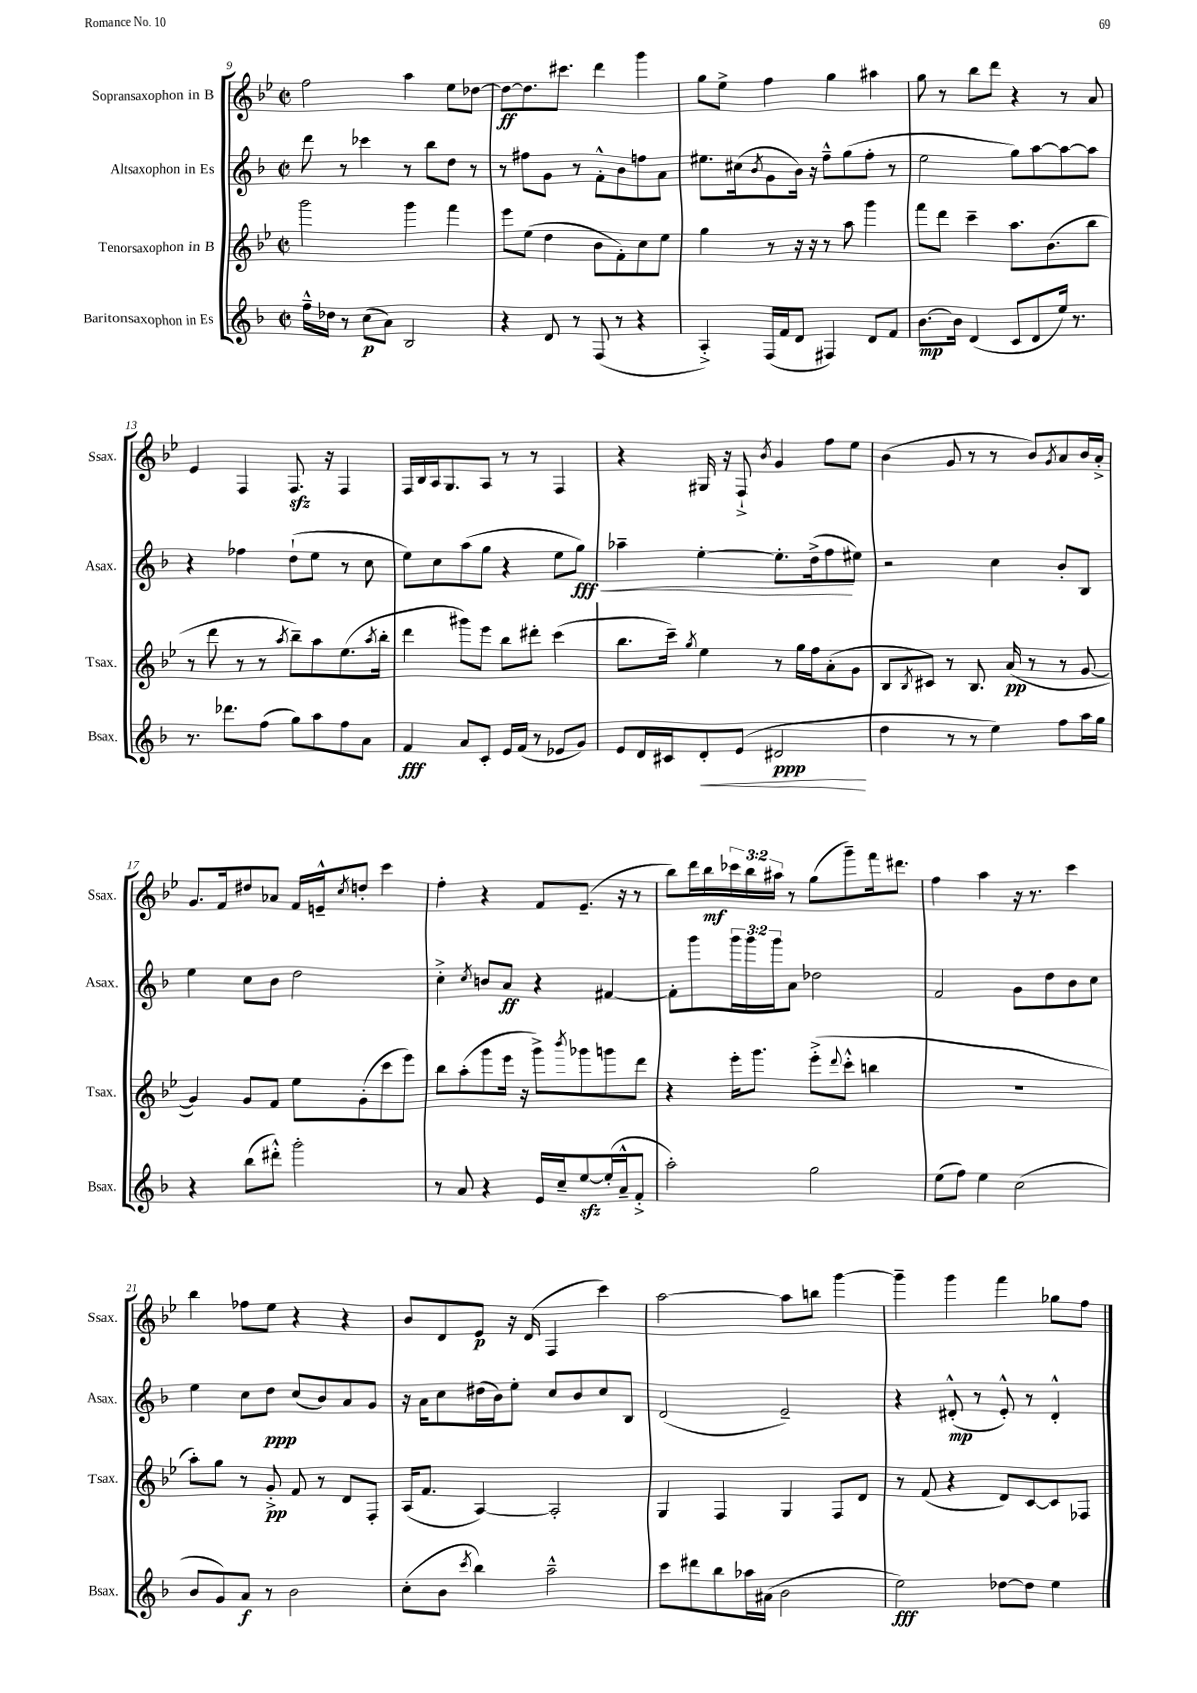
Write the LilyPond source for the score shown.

<<
\new StaffGroup <<
\new Staff = "s0" \with { instrumentName = "Sopransaxophon in B" shortInstrumentName = "Ssax." } {
    \clef treble \key bes \major \defaultTimeSignature \time 2/2 \override Staff.TupletNumber.text = #tuplet-number::calc-fraction-text
    f''2 a''4 ees''8 des''8~ |
    des''8~\ff des''8. cis'''8. d'''4 g'''4 |
    g''8 ees''8-> f''4 g''4 ais''4 |
    g''8 r8 bes''8 d'''8 r4 r8 a'8 |
    ees'4 f4 f8.\sfz r16 f4 |
    f16 bes16 a16 g8. a8 r8 r8 f4 |
    r4 gis16 r16 f8-!-> \acciaccatura { bes'8 } g'4 f''8 ees''8 |
    bes'4( g'8 r8 r8 bes'8) \acciaccatura { g'8 } a'8 bes'16 a'16-.-> |
    g'8. f'16 dis''8 aes'8 f'16 e'16---^ \acciaccatura { c''8 } d''8-. c'''4 |
    f''4-. r4 f'8 ees'8.--( r16 r8 |
    bes''8) d'''16 bes''16\mf \tuplet 3/2 { ces'''16 bes''16 ais''16 } r8 g''8( g'''8--) f'''16 dis'''8. |
    f''4 a''4 r16 r8. c'''4 |
    bes''4 fes''8 ees''8 r4 r4 |
    bes'8 d'8 ees'8\p r16 d'16( f4 c'''4) |
    a''2~ a''8 b''8 g'''4~ |
    g'''4-- g'''4 f'''4 ges''8 f''8 \bar "|." |
}
\new Staff = "s1" \with { instrumentName = "Altsaxophon in Es" shortInstrumentName = "Asax." } {
    \clef treble \key f \major \defaultTimeSignature \time 2/2 \override Staff.TupletNumber.text = #tuplet-number::calc-fraction-text
    d'''8 r8 ces'''4 r8 bes''8 d''8 r8 |
    r8 fis''8 g'8 r8 f'8-.-^ bes'8 f''8 a'8 |
    eis''8. cis''16( \acciaccatura { bes'8 } g'8 bes'16) r16 f''8---^ g''8( f''8-. r8 |
    e''2 g''8) a''8~ a''8~ a''8 |
    r4 fes''4 d''8-!( e''8 r8 c''8 |
    e''8) c''8 a''8( g''8 r4 e''8 g''8\fff\<) |
    aes''4-- e''4~-. e''8.-. d''16->( f''8\! eis''8) |
    r2 c''4 bes'8-. bes8 |
    e''4 c''8 bes'8 d''2 |
    c''4-.-> \acciaccatura { c''8 } b'8 a'8\ff r4 fis'4~ |
    fis'8-. g'''8 \tuplet 3/2 { g'''16 g'''16 g'''16 } a'8 des''2 |
    f'2 g'8 d''8 bes'8 c''8 |
    e''4 c''8 d''8\ppp c''8( bes'8) a'8 g'8 |
    r16 a'16 c''8 dis''16( bes'16) e''8-. c''8 bes'8 c''8 bes8 |
    d'2( e'2--) |
    r4 dis'8-.-^\mp( r8 e'8-.-^) r8 dis'4-.-^ \bar "|." |
}
\new Staff = "s2" \with { instrumentName = "Tenorsaxophon in B" shortInstrumentName = "Tsax." } {
    \clef treble \key bes \major \defaultTimeSignature \time 2/2
    g'''2 g'''4 f'''4 |
    ees'''8 ees''8( d''4 bes'8 f'8-.) c''8 ees''8 |
    g''4 r8 r16 r16 r8 a''8 g'''4 |
    f'''8 d'''8 c'''4-- a''8. bes'8.( bes''8 |
    r8 d'''8 r8 r8 \acciaccatura { a''8 } bes''8--) a''8 ees''8.( \acciaccatura { a''8 } bes''16-. |
    d'''4 gis'''8) ees'''8 bes''8 dis'''8-. c'''4( |
    bes''8. c'''16--) \acciaccatura { g''8 } ees''4 r8 g''16 f''16 a'8-.( g'8 |
    bes8 \acciaccatura { bes8 } cis'8) r8 bes8. a'16\pp( r8 r8 g'8~ |
    g'4) g'8 f'8 ees''8 g'8-.( c'''8 ees'''8) |
    bes''8 a''8-.( g'''8 ees'''16 r16 g'''8->) \acciaccatura { bes'''8 } ges'''8 g'''8 d'''8 |
    r4 ees'''16-. g'''8. ees'''8-.->( \appoggiatura { d'''8 } c'''8-.-^ b''4 |
    R1 |
    a''8-.) g''8 r8 g'8-.->\pp f'8 r8 d'8 f8-. |
    a16( f'8. a4~) a2-. |
    g4 f4 g4 f8 d'8 |
    r8 f'8( r4 d'8) c'8~ c'8 fes8 \bar "|." |
}
\new Staff = "s3" \with { instrumentName = "Baritonsaxophon in Es" shortInstrumentName = "Bsax." } {
    \clef treble \key f \major \defaultTimeSignature \time 2/2
    f''16---^ des''16 r8 c''8\p( a'8) bes2 |
    r4 d'8 r8 f8( r8 r4 |
    a4-.->) f16( f'16 d'8 fis4) d'8 f'8 |
    bes'8.~\mp bes'16 d'4( c'8 d'8 e''16) r8. |
    r8. des'''8. f''8( g''8) a''8 f''8 a'8 |
    f'4\fff a'8 c'8-. e'16 f'16( r8 ees'8 g'8) |
    e'8 d'16 cis'16 d'8-.\< e'8( dis'2\ppp\! |
    d''4 r8 r8 e''4) f''8 a''16 g''16 |
    r4 bes''8( dis'''8-.-^) g'''2-. |
    r8 a'8 r4 e'16 c''16-- e''8~\sfz e''16-.( a'16---^ f'8-.-> |
    a''2-.) g''2 |
    e''8( f''8) e''4 c''2( |
    bes'8 g'8) a'8\f r8 bes'2 |
    c''8-.( bes'8 \acciaccatura { c'''8 } bes''4) a''2---^ |
    c'''8 dis'''8 bes''8 aes''16 ais'16( bes'2 |
    e''2\fff) des''8~ des''8 e''4 \bar "|." |
}
>>
>>
\layout { \context { \Score currentBarNumber = #9 } }
